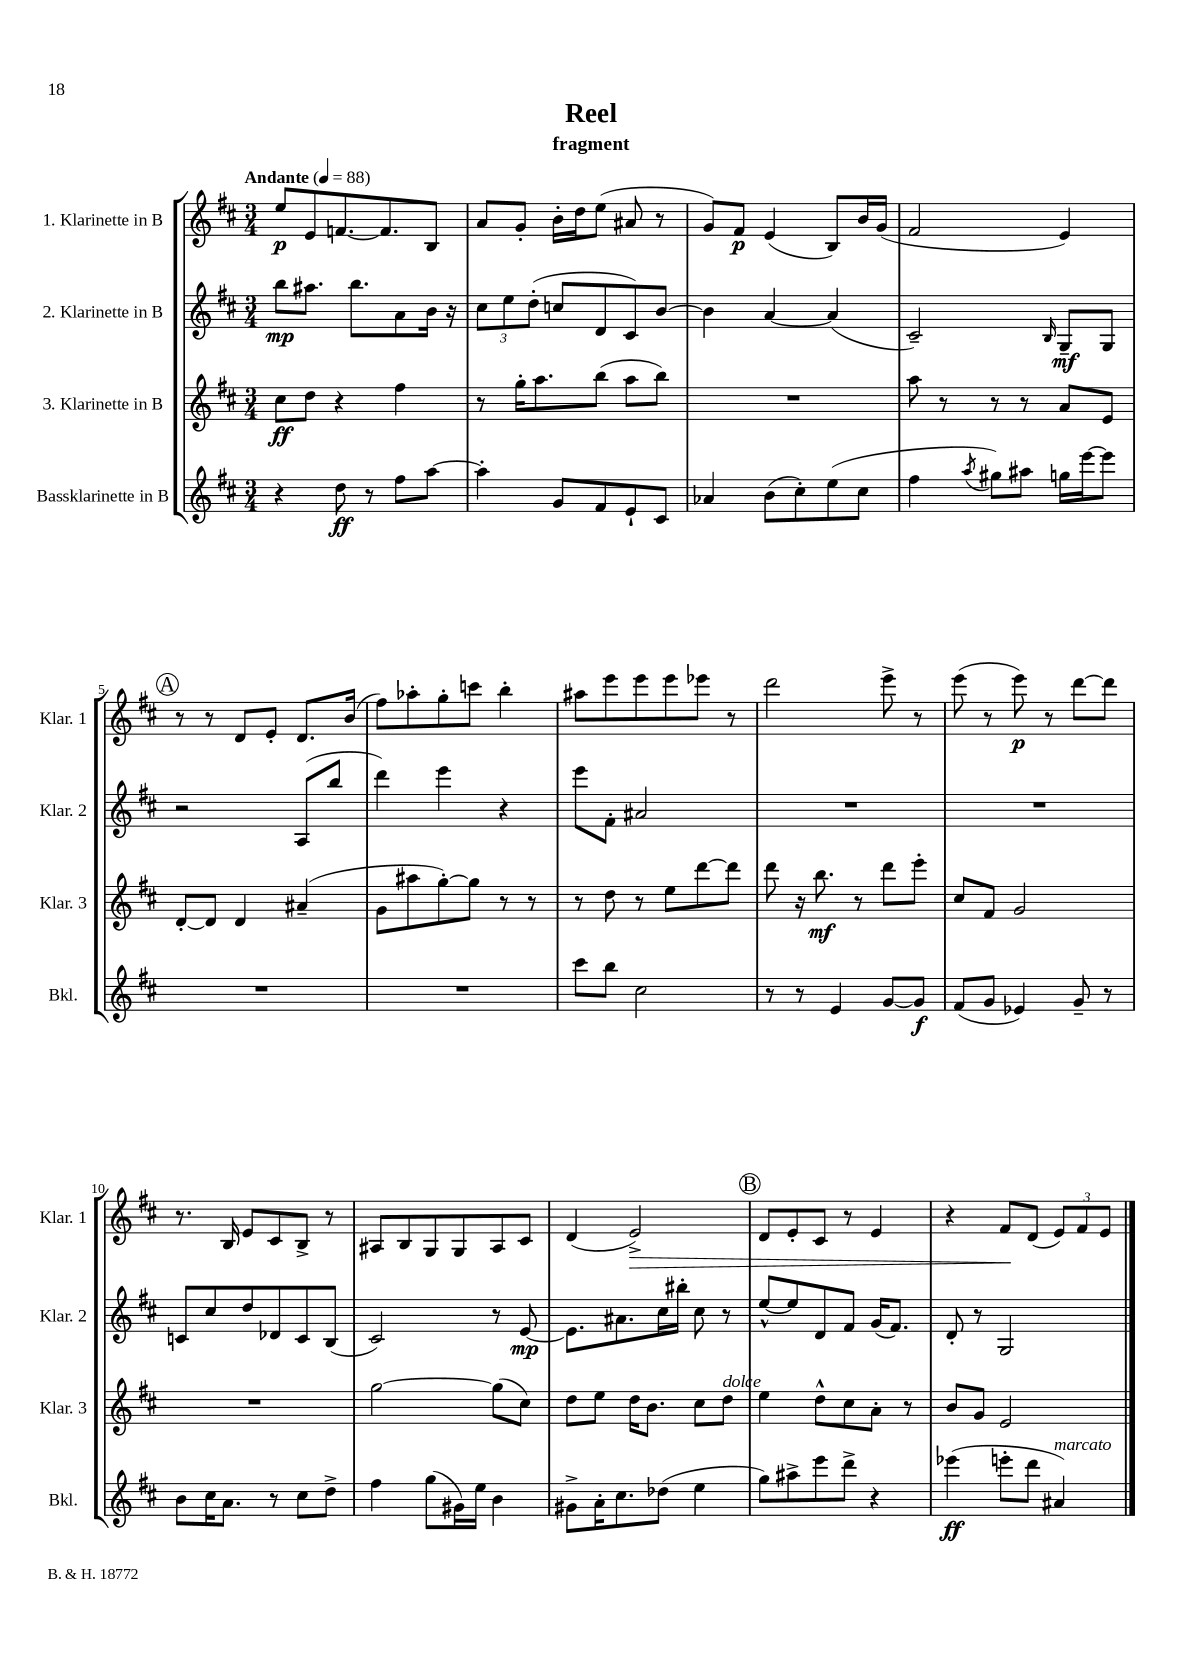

**kern	**kern	**kern	**kern
*staff4	*staff3	*staff2	*staff1
*clefG2	*clefG2	*clefG2	*clefG2
*k[f#c#]	*k[f#c#]	*k[f#c#]	*k[f#c#]
*M3/4	*M3/4	*M3/4	*M3/4
*MM88	*MM88	*MM88	*MM88
4r	8cc#\L	8bb\L	8ee/L
.	8dd\J	8.aa#\J	8e/
8dd\	4r	.	[8.f/
.	.	8.bb\L	.
8r	.	.	.
.	.	.	8.f/]
8ff#\L	4ff#\	8a\	.
[8aa\J	.	16b\Jk	8B/J
.	.	16r	.
=	=	=	=
4aa'\]	8r	12cc#\L	8a/L
.	.	12ee\	.
.	16gg'\LK	.	8g'/J
.	.	(12dd'\J	.
.	8.aa\	.	.
8g/L	.	8cc/L	16b'\LL
.	.	.	16dd\J
8f#/	(8bb\J	8d/	(8ee\J
8e`/	8aa\L	8c#/)	8a#/
8c#/J	8bb\J)	[8b/J	8r
=	=	=	=
4a-/	2.r	4b\]	8g/L)
.	.	.	8f#/J
(8b\L	.	[4a/	(4e/
8cc#'\)	.	.	.
(8ee\	.	(4a/]	8B/L)
8cc#\J	.	.	16b/L
.	.	.	(16g/JJ
=	=	=	=
4ff#\	8aa\	2c#~/)	2f#/
.	8r	.	.
8qaa/	.	.	.
8gg#\L)	8r	.	.
8aa#\J	8r	.	.
.	.	16qqB/	.
16gg\LL	8a/L	8G~/L	4e/)
[16eee\J	.	.	.
8eee\]J	8e/J	8G/J	.
=	=	=	=
2.r	[8d'/L	2r	8r
.	8d/]J	.	8r
.	4d/	.	8d/L
.	.	.	8e'/J
.	(4a#~/	(8A/L	8.d/L
.	.	8bb/J	.
.	.	.	(16b/Jk
=	=	=	=
2.r	8g\L	4ddd\)	8ff#\L)
.	8aa#\	.	8aa-'\
.	[8gg'\)	4eee\	8gg'\
.	8gg\]J	.	8ccc\J
.	8r	4r	4bb'\
.	8r	.	.
=	=	=	=
8ccc#\L	8r	8eee\L	8aa#\L
8bb\J	8dd\	8f#'\J	8eee\
2cc#\	8r	2a#/	8eee\
.	8ee\L	.	8eee\
.	[8ddd\	.	8eee-\J
.	8ddd\]J	.	8r
=	=	=	=
8r	8ddd\	2.r	2ddd\
8r	16r	.	.
.	8.bb\	.	.
4e/	.	.	.
.	8r	.	.
[8g/L	8ddd\L	.	8eee^\
8g/]J	8eee'\J	.	8r
=	=	=	=
(8f#/L	8cc#/L	2.r	(8eee\
8g/J	8f#/J	.	8r
4e-/)	2g/	.	8eee\)
.	.	.	8r
8g~/	.	.	[8ddd\L
8r	.	.	8ddd\]J
=	=	=	=
8b\L	2.r	8c/L	8.r
16cc#\K	.	8cc#/	.
8.a\J	.	.	16B/
.	.	8dd/	8e/L
8r	.	8d-/	8c#/
8cc#\L	.	8c/	8B^/J
8dd^\J	.	(8B/J	8r
=	=	=	=
4ff#\	[2gg\	2c#/)	8A#/L
.	.	.	8B/
(8gg\L	.	.	8G/
16g#\L)	.	.	8G/
16ee\JJ	.	.	.
4b\	(8gg\]L	8r	8A#/
.	8cc#\J)	[8e/	8c#/J
=	=	=	=
8g#^\L	8dd\L	8.e\]L	(4d/
16a'\K	8ee\J	.	.
8.cc#\	.	8.a#\	.
.	16dd\LK	.	2e^/)
.	8.b\J	.	.
(8dd-\J	.	16cc#\L	.
.	.	16bb#'\JJ	.
4ee\	8cc#\L	8cc#\	.
.	8dd\J	8r	.
=	=	=	=
8gg\L)	4ee\	[8ee^^/L	8d/L
8aa#^\	.	8ee/]	8e'/
8eee\	8dd^^\L	8d/	8c#/J
8ddd^\J	8cc#\	8f#/J	8r
4r	8a'\J	(16g/LK	4e/
.	.	8.f#/J)	.
.	8r	.	.
=	=	=	=
(4eee-\	8b/L	8d'/	4r
.	8g/J	8r	.
8eee'\L	2e/	2G/	8f#/L
8ddd\J	.	.	(8d/J
4a#/)	.	.	12e/L)
.	.	.	12f#/
.	.	.	12e/J
==	==	==	==
*-	*-	*-	*-
